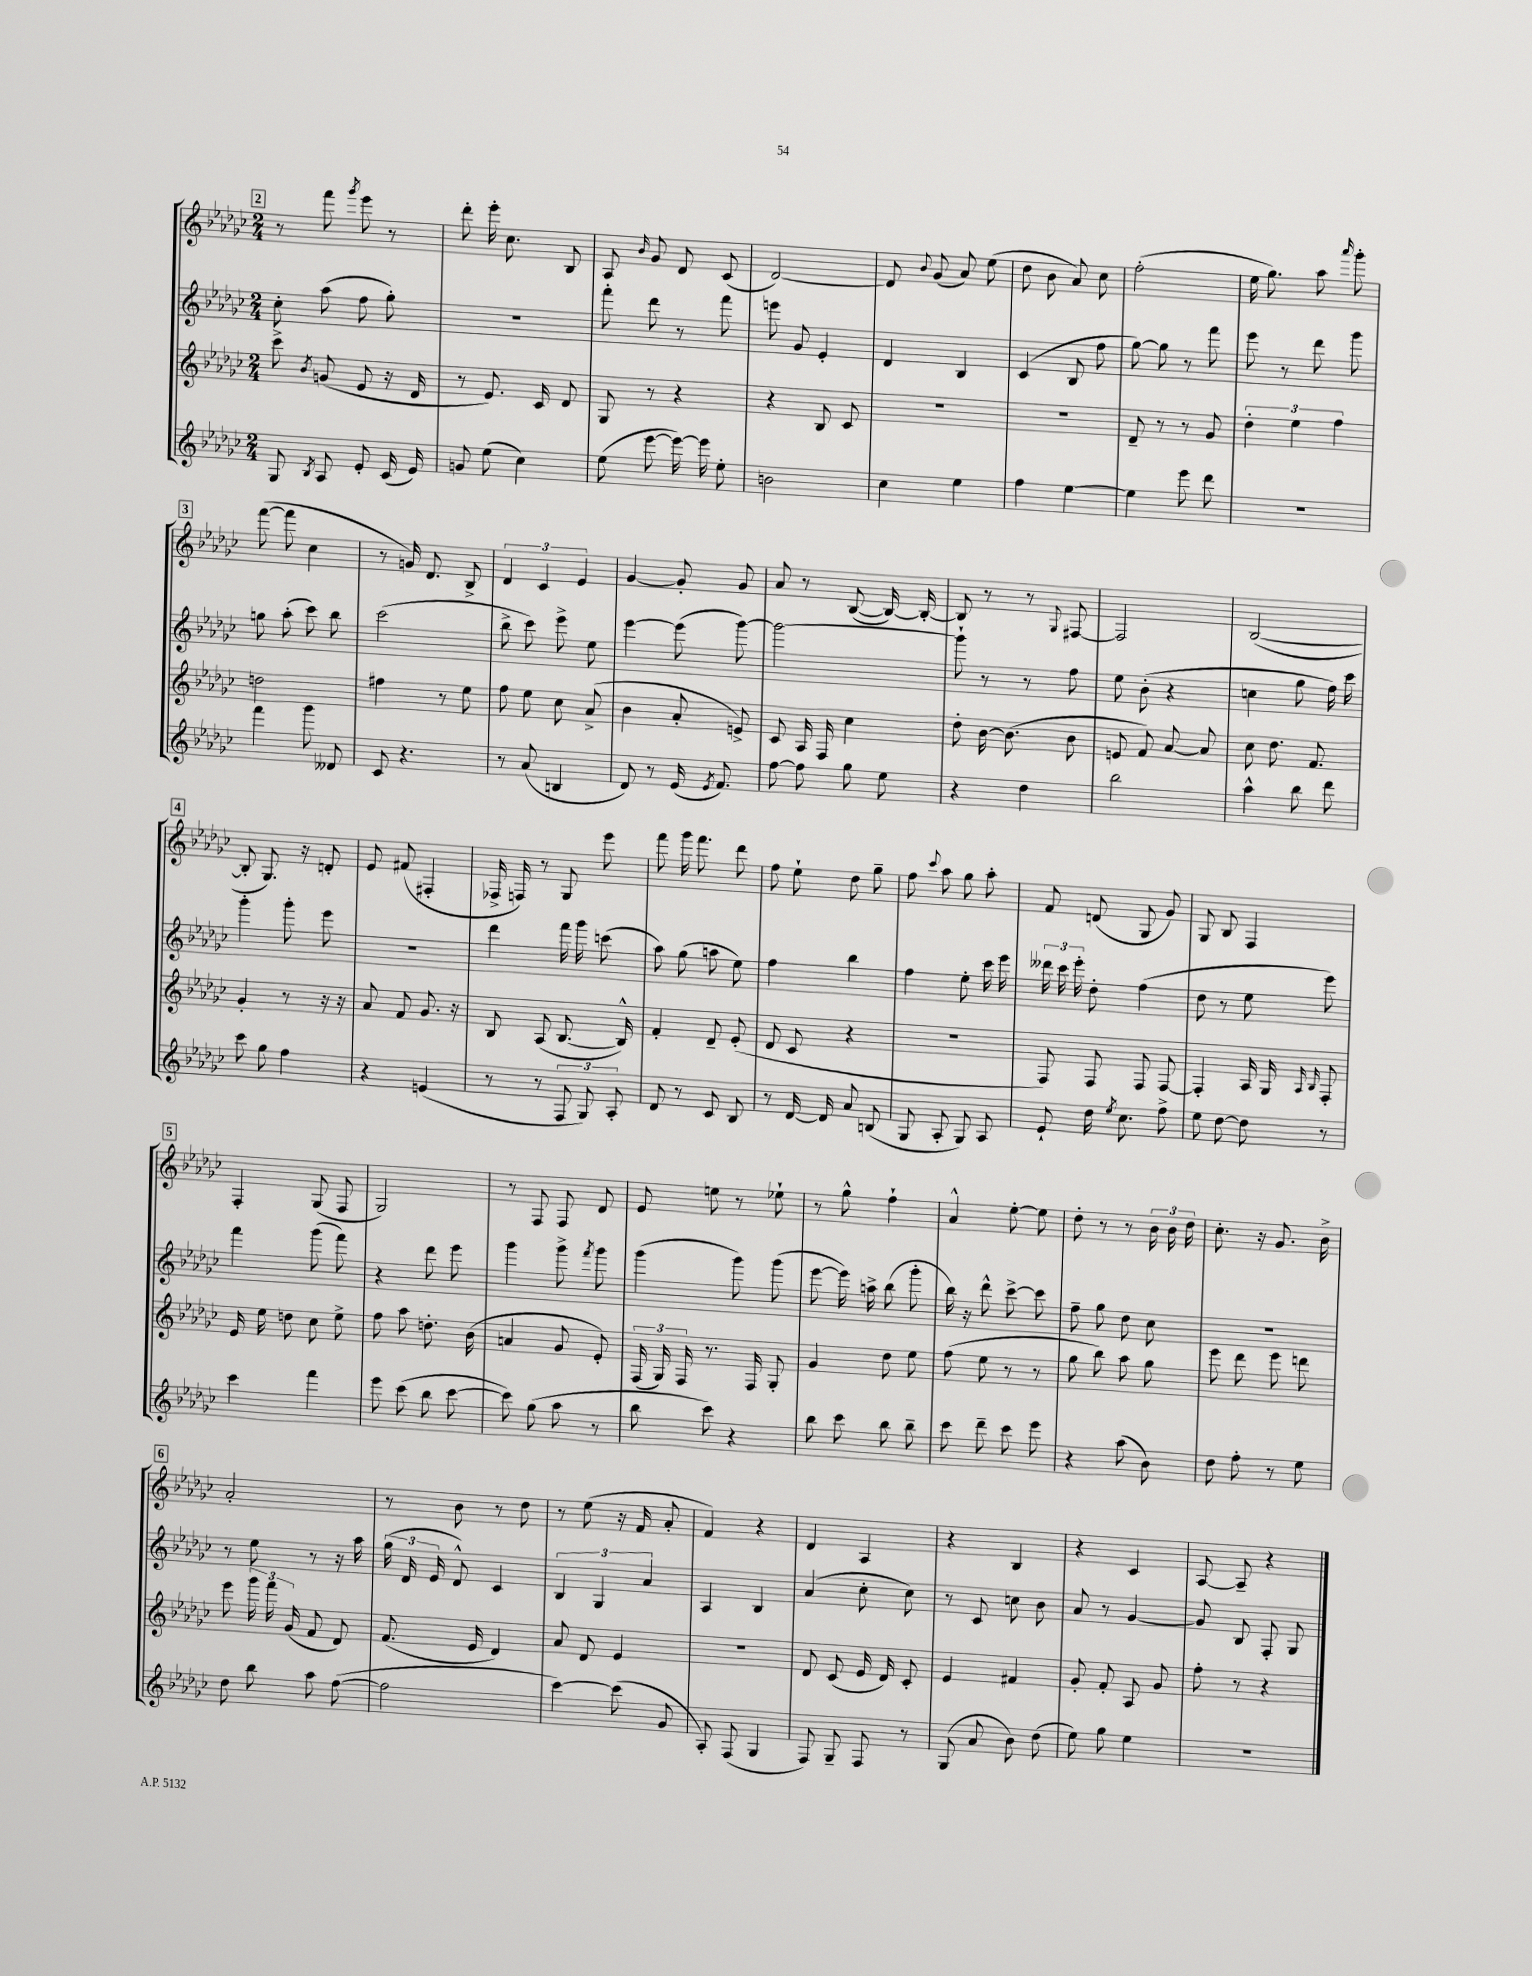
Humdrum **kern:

**kern	**kern	**kern	**kern
*staff4	*staff3	*staff2	*staff1
*clefG2	*clefG2	*clefG2	*clefG2
*k[b-e-a-d-g-c-]	*k[b-e-a-d-g-c-]	*k[b-e-a-d-g-c-]	*k[b-e-a-d-g-c-]
*M2/4	*M2/4	*M2/4	*M2/4
8G-	8ccc-^	8cc-'	8r
8qB-	8qb-	.	.
8A-	(8g	(8aa-	8fff
.	.	.	8qggg-
8e-'	8e-	8ff	8eee-
(16c-	16r	8gg-')	8r
16e-)	16d-	.	.
=	=	=	=
8g	8r	2r	8ddd-'
(8ee-	8.e-)	.	16eee-'
.	.	.	8.cc-
4cc-)	.	.	.
.	16c-	.	.
.	8d-	.	8B-
=	=	=	=
(8ee-	8G-	8fff'	8A-
.	.	.	16qqb-
[8eee-	8r	8ddd-	8g-
16eee-_)	4r	8r	8d-
16eee-]	.	.	.
8ee-'	.	8fff	(8c-
=	=	=	=
2b	4r	8eee	[2d-)
.	.	8g-	.
.	8B-	4e-'	.
.	8c-	.	.
=	=	=	=
4cc-	2r	4d-	8d-]
.	.	.	8qqb-
.	.	.	(8g-
4ee-	.	4B-	8a-)
.	.	.	(8ee-
=	=	=	=
4ff	2r	(4c-	8dd-
.	.	.	8b-
[4ee-	.	8B-	8a-)
.	.	8ff	8cc-
=	=	=	=
4ee-]	8d-~	[8gg-)	(2ff'
.	8r	8gg-]	.
8eee-	8r	8r	.
8ddd-	8g-	8fff	.
=	=	=	=
2r	6dd-'	8eee-	16ee-
.	.	.	8.gg-)
.	.	8r	.
.	6ee-	.	.
.	.	8ddd-	8aa-
.	6ff	.	.
.	.	.	16qqaaa-
.	.	8ggg-	8ggg-'
=	=	=	=
4fff	2dd	8gg	([8fff
.	.	(8aa-'	8fff]
8ggg-	.	8ccc-)	4cc-
8d--	.	8bb-	.
=	=	=	=
8c-	4ff#	(2ccc-	8r
4.r	.	.	16g)
.	.	.	8.d-
.	8r	.	.
.	8ee-	.	8B-^
=	=	=	=
8r	8ff	8bb-^	6d-
(8a-	8ee-	8ccc-)	.
.	.	.	6c-
4B	8cc-	8eee-^	.
.	.	.	6e-
.	(8a-^	8ee-	.
=	=	=	=
8d-)	4b-	[4eee-	[4g-
8r	.	.	.
(16e-	8a-'	(8eee-]	8g-']
8qe-	.	.	.
8.f)	.	.	.
.	8e^)	[8ggg-)	8g-
=	=	=	=
[8ff	8c-	2ggg-_	8a-
8ff]	16A-	.	8r
.	16F	.	.
8gg-	4cc-	.	([8B-
8ee-	.	.	16B-_)
.	.	.	16B-'_
=	=	=	=
4r	8dd-'	8ggg-`]	8B-]
.	[16b-	8r	8r
.	(8.b-]	.	.
4dd-	.	8r	8r
.	.	.	8qqG-
.	8b-	8ff	[8F#
=	=	=	=
2bb-	8e	8ee-	2F#]
.	8f)	(8b-'	.
.	[8a-	4r	.
.	8a-]	.	.
=	=	=	=
4aa-^^	8cc-	4cc	([2B-
.	8.dd-	.	.
8bb-	.	8gg-	.
.	8.f	.	.
8ddd-	.	16ff)	.
.	.	16ccc-	.
=	=	=	=
8ccc-	4g-'	4ggg-'	8B-']
8gg-	.	.	8.G-)
4ff	8r	8ggg-'	.
.	.	.	16r
.	16r	8eee-	8d'
.	16r	.	.
=	=	=	=
4r	8a-	2r	8e-
.	8f	.	(8f#
(4e	8.g-	.	4F#'
.	16r	.	.
=	=	=	=
8r	8B-	4ddd-	16F-^
.	.	.	16F)
8r	(8A-	.	8r
12F	[8.B-	16fff	8G-
.	.	16ggg-	.
12G-)	.	.	.
.	.	(8ccc	8eee-
12A-'	.	.	.
.	16B-^^])	.	.
=	=	=	=
8d-	4f'	8aa-)	8fff
8r	.	(8gg-	16ggg-
.	.	.	8.fff
8c-	8d-~	8aa	.
8B-	(8e-'	8ee-)	8ddd-
=	=	=	=
8r	8d-	4ff	8ff
[16d-	8c-	.	8ee-`
16d-]	.	.	.
8a-	4r	4bb-	8dd-
(8B	.	.	8gg-~
=	=	=	=
8G-	2r	4ff	8ff
.	.	.	8qqccc-
8A-'	.	.	8aa-
8G-)	.	8ee-'	8gg-
8A-	.	16ccc-	8aa-'
.	.	16eee-	.
=	=	=	=
8e-`	8F)	24ddd--	8f
.	.	24ccc-	.
.	.	24eee-'	.
16dd-	8F	8dd-'	(8d
8qee-	.	.	.
8.cc-	.	.	.
.	8F	(4ff	8G-
8ff^	[8F	.	8g-)
=	=	=	=
8ee-	4F']	8dd-	8G-
[8dd-	.	8r	8B-
8dd-]	16A-	8ee-	4F
.	16G-	.	.
.	16qqA-	.	.
.	16qqB-	.	.
8r	8F'	8eee-)	.
=	=	=	=
4ccc-	16e-	4fff	4F'
.	16ee-	.	.
.	8dd	.	.
4fff	8cc-	(8ggg-	(8G-
.	8ee-^	8fff)	8F
=	=	=	=
8eee-	8ff	4r	2G-)
(8ccc-	8aa-	.	.
8bb-	8.dd'	8ddd-	.
[8ccc-	.	8eee-	.
.	(16b-	.	.
=	=	=	=
8ccc-])	4a	4ggg-	8r
(8gg-	.	.	8F
8aa-	8g-	8ggg-^	8F
.	.	8qfff	.
8r	8e-')	8ggg-	8d-
=	=	=	=
8bb-	(24F	(4ggg-	8e-
.	24G-)	.	.
.	24F	.	.
8ccc-)	8.r	.	8ee
4r	.	8ggg-)	8r
.	16F	.	.
.	8G-'	(8ggg-	8ee-`
=	=	=	=
8bb-	4g-	[8eee-	8r
8ccc-	.	16eee-])	8gg-^^
.	.	16aa^	.
8bb-	8dd-	(8bb-	4ff`
8bb-~	8ee-	8ggg-'	.
=	=	=	=
8ccc-	(8ff	16bb-)	4a-^^
.	.	16r	.
8ddd-~	8ee-	8ddd-^^	.
8ccc-	8r	[8ccc-^	[8ee-'
8eee-	8r	8ccc-]	8ee-]
=	=	=	=
4r	8gg-	8ff~	8dd-'
.	8bb-)	8gg-	8r
(8aa-	8aa-	8dd-	8r
8b-)	8gg-	8cc-	24b-
.	.	.	24b-
.	.	.	24dd-
=	=	=	=
8dd-	8eee-	2r	8.cc-'
8ff'	8ddd-	.	.
.	.	.	16r
8r	8eee-	.	8.g-
8ee-	8ddd	.	.
.	.	.	16b-^
=	=	=	=
8dd-	8eee-	8r	2a-'
8bb-	24ggg-	8ee-	.
.	24fff	.	.
.	(24g-	.	.
8aa-	8f	8r	.
([8ff	8d-)	16r	.
.	.	16aa-	.
=	=	=	=
2ff]	(8.f	(24gg-	8r
.	.	24d-	.
.	.	24e-	.
.	.	8d-^^)	8b-
.	16e-	.	.
.	4d-)	4c-	8r
.	.	.	8dd-
=	=	=	=
[4ccc-)	8a-	6B-	8r
.	8d-	.	(8ee-
.	.	6G-	.
(8ccc-]	4e-	.	16r
.	.	.	16f
.	.	6a-	.
8g-	.	.	8a-'
=	=	=	=
8A-')	2r	4A-	4f)
(8F	.	.	.
4G-	.	4B-	4r
=	=	=	=
8F)	8d-	(4a-	4d-
8G-~	(8c-	.	.
8F	16e-	8cc-'	4A-
.	16d-)	.	.
8r	8c-'	8cc-)	.
=	=	=	=
(8G-	4e-	8r	4r
8a-	.	8c-	.
8b-)	4f#	8cc	4B-
(8dd-	.	8b-	.
=	=	=	=
8ee-)	8g-'	8a-	4r
8gg-	8f'	8r	.
4ee-	8A-	[4g-	4c-
.	8g-	.	.
=	=	=	=
2r	8ff'	8g-]	[8A-
.	8r	8B-	8A-~]
.	4r	8F'	4r
.	.	8G-	.
==	==	==	==
*-	*-	*-	*-
